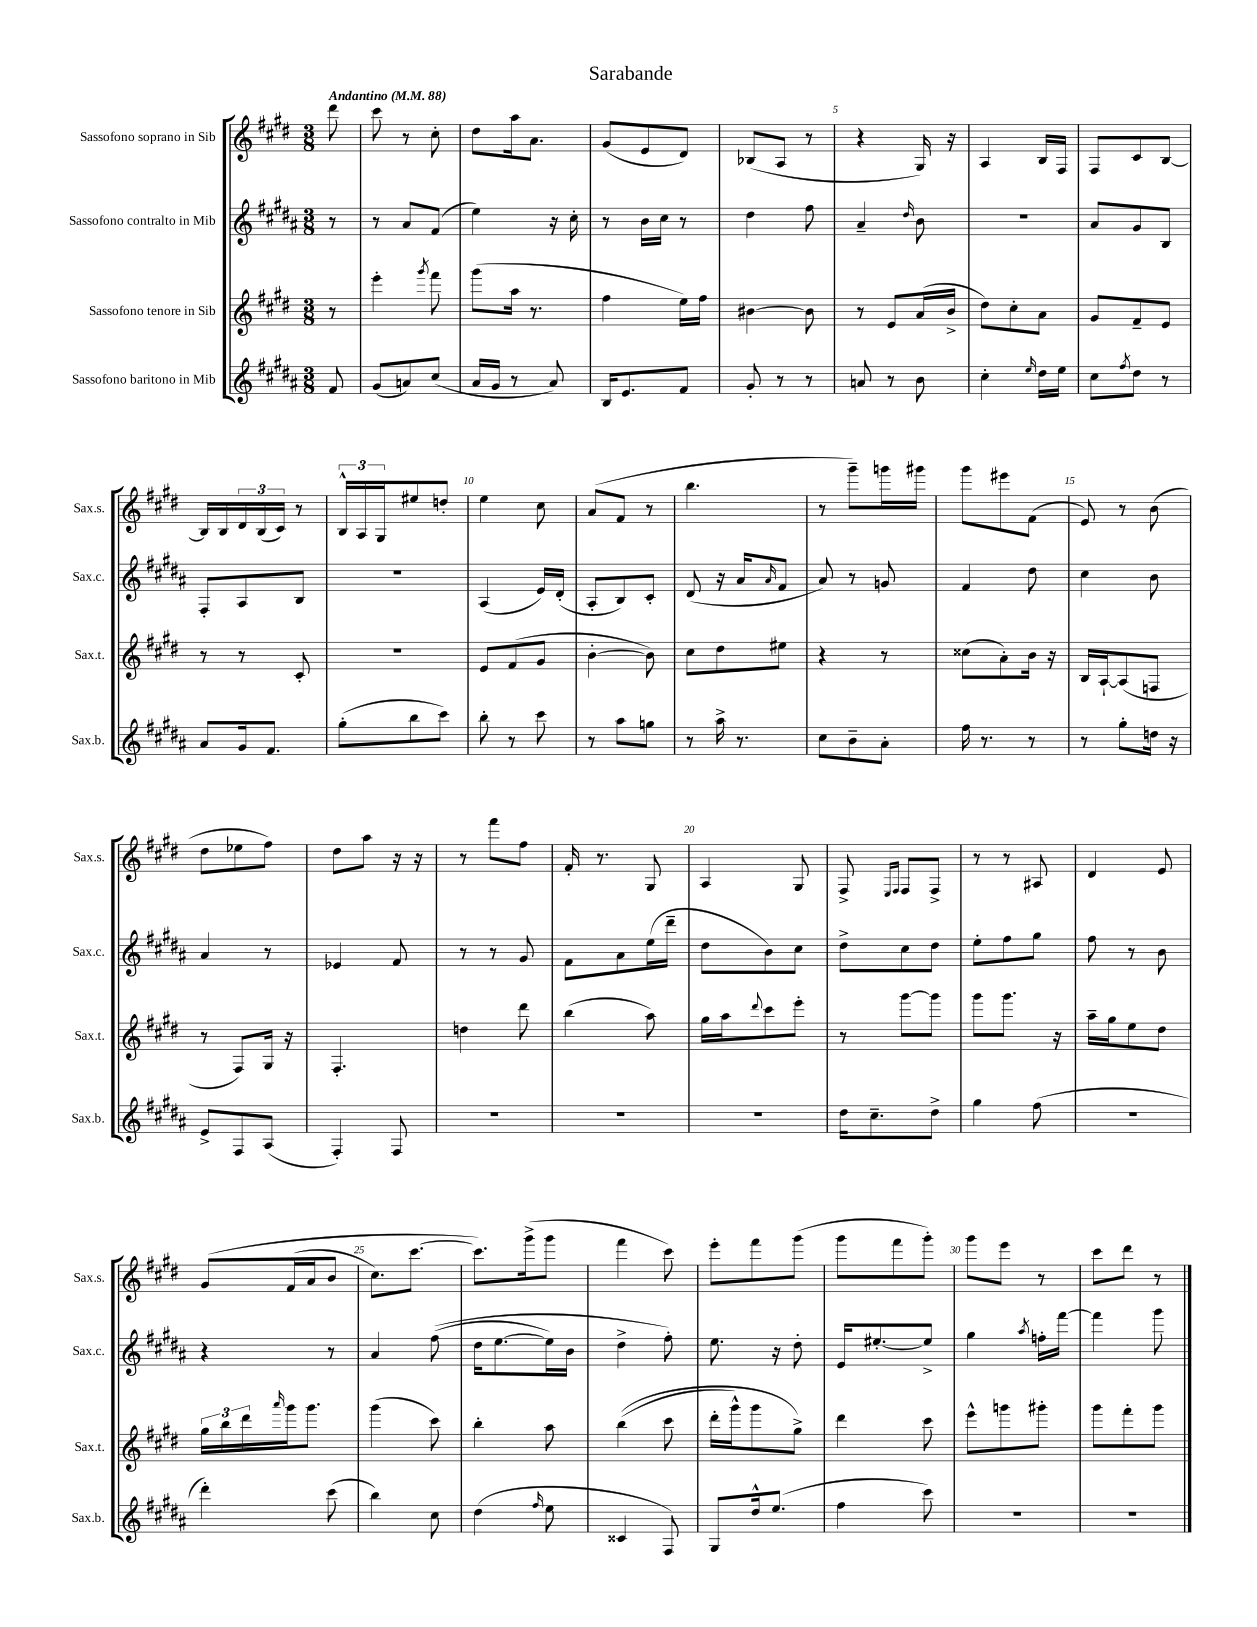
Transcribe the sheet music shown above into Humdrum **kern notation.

**kern	**kern	**kern	**kern
*staff4	*staff3	*staff2	*staff1
*clefG2	*clefG2	*clefG2	*clefG2
*k[f#c#g#d#a#]	*k[f#c#g#d#]	*k[f#c#g#d#a#]	*k[f#c#g#d#]
*M3/8	*M3/8	*M3/8	*M3/8
*MM88	*MM88	*MM88	*MM88
8f#	8r	8r	8ddd#
=	=	=	=
(8g#	4eee'	8r	8ccc#
8a)	.	8a#	8r
.	8qggg#	.	.
(8cc#	8fff#	(8f#	8cc#'
=	=	=	=
16a#	(8ggg#	4ee)	8dd#
16g#	.	.	.
8r	16aa	.	16aa
.	8.r	.	8.a
8a#)	.	16r	.
.	.	16cc#'	.
=	=	=	=
16B	4ff#	8r	(8g#
8.e	.	.	.
.	.	16b	8e
.	.	16cc#	.
8f#	16ee)	8r	8d#)
.	16ff#	.	.
=	=	=	=
8g#'	[4b#	4dd#	(8B-
8r	.	.	8A
8r	8b#]	8ff#	8r
=	=	=	=
8a	8r	4a#~	4r
8r	8e	.	.
.	.	16qqdd#	.
8b	(16a	8b	16G#)
.	16b^	.	16r
=	=	=	=
4cc#'	8dd#)	4.r	4A
.	8cc#'	.	.
16qqee	.	.	.
16dd#	8a	.	16B
16ee	.	.	16F#
=	=	=	=
8cc#	8g#	8a#	8F#
8qff#	.	.	.
8dd#	8f#~	8g#	8c#
8r	8e	8B	[8B
=	=	=	=
8a#	8r	8F#'	16B]
.	.	.	16B
16g#	8r	8A#	24d#
.	.	.	(24B
8.f#	.	.	.
.	.	.	24c#)
.	8c#'	8B	8r
=	=	=	=
(8gg#'	4.r	4.r	24B^^
.	.	.	24A
.	.	.	24G#
8bb	.	.	8ee#
8ccc#)	.	.	8dd'
=	=	=	=
8bb'	8e	(4A#	4ee
8r	(8f#	.	.
8ccc#	8g#	16e)	8cc#
.	.	(16d#'	.
=	=	=	=
8r	[4b'	8A#'	(8a
8aa#	.	8B)	8f#
8gg	8b])	8c#'	8r
=	=	=	=
8r	8cc#	(8d#	4.bb
16aa#^	8dd#	16r	.
8.r	.	16a#	.
.	.	16qqa#	.
.	8ee#	8f#	.
=	=	=	=
8cc#	4r	8a#)	8r
8b~	.	8r	8ggg#~)
8a#'	8r	8g	16ggg
.	.	.	16ggg#
=	=	=	=
16ff#	(8cc##	4f#	8ggg#
8.r	.	.	.
.	8a')	.	8eee#
8r	16b	8dd#	(8f#
.	16r	.	.
=	=	=	=
8r	16B	4cc#	8e)
.	[16A`	.	.
8gg#'	(8A]	.	8r
16dd	8F	8b	(8b
16r	.	.	.
=	=	=	=
8e^	8r	4a#	8dd#
8F#	8F#)	.	8ee-
(8A#	16G#	8r	8ff#)
.	16r	.	.
=	=	=	=
4F#')	4.F#'	4e-	8dd#
.	.	.	8aa
8F#	.	8f#	16r
.	.	.	16r
=	=	=	=
4.r	4dd	8r	8r
.	.	8r	8fff#
.	8ddd#	8g#	8ff#
=	=	=	=
4.r	(4bb	8f#	16f#'
.	.	.	8.r
.	.	8a#	.
.	8aa)	(16ee	8G#
.	.	16ddd#~	.
=	=	=	=
4.r	16gg#	8dd#	4A
.	16aa	.	.
.	8qqddd#	.	.
.	8ccc#	8b)	.
.	8eee'	8cc#	8G#
=	=	=	=
16dd#	8r	8dd#^	8F#^
8.cc#~	.	.	.
.	.	.	16qqE
.	.	.	16qqF#
.	[8ggg#	8cc#	8F#
8dd#^	8ggg#]	8dd#	8F#^
=	=	=	=
4gg#	8ggg#	8ee'	8r
.	8.ggg#	8ff#	8r
(8ff#	.	8gg#	8A#
.	16r	.	.
=	=	=	=
4.r	16aa~	8ff#	4d#
.	16gg#	.	.
.	8ee	8r	.
.	8dd#	8b	8e
=	=	=	=
4ddd#')	24gg#	4r	&(8g#
.	24bb	.	.
.	24ddd#	.	.
.	16qqaaa	.	.
.	16ggg#	.	(16f#
.	8.ggg#	.	16a
(8ccc#	.	8r	8b
=	=	=	=
4bb)	(4ggg#	4a#	8.cc#)
.	.	.	[8.ccc#
8cc#	8ccc#)	&((8ff#	.
=	=	=	=
(4dd#	4bb'	16dd#	8.ccc#]&)
.	.	[8.ee	.
.	.	.	(16ggg#^
16qqff#	.	.	.
8ee	8aa	16ee])	8ggg#
.	.	16b	.
=	=	=	=
4c##	&((4bb	4dd#^	4fff#
8F#)	8ccc#	8ff#'&)	8ccc#)
=	=	=	=
8G#	16ddd#'	8.ee	8eee'
.	16ggg#^^)	.	.
16dd#^^	8ggg#	.	8fff#
(8.ee	.	16r	.
.	8gg#^&)	8dd#'	(8ggg#
=	=	=	=
4ff#	4ddd#	16e	8ggg#
.	.	[8.ee#'	.
.	.	.	8fff#
8ccc#)	8ccc#	8ee#^]	8ggg#')
=	=	=	=
4.r	8eee^^	4gg#	8ggg#
.	8ggg	.	8eee
.	.	8qaa#	.
.	8ggg#'	16ff'	8r
.	.	[16fff#	.
=	=	=	=
4.r	8ggg#	4fff#]	8ccc#
.	8fff#'	.	8ddd#
.	8ggg#	8ggg#	8r
==	==	==	==
*-	*-	*-	*-
